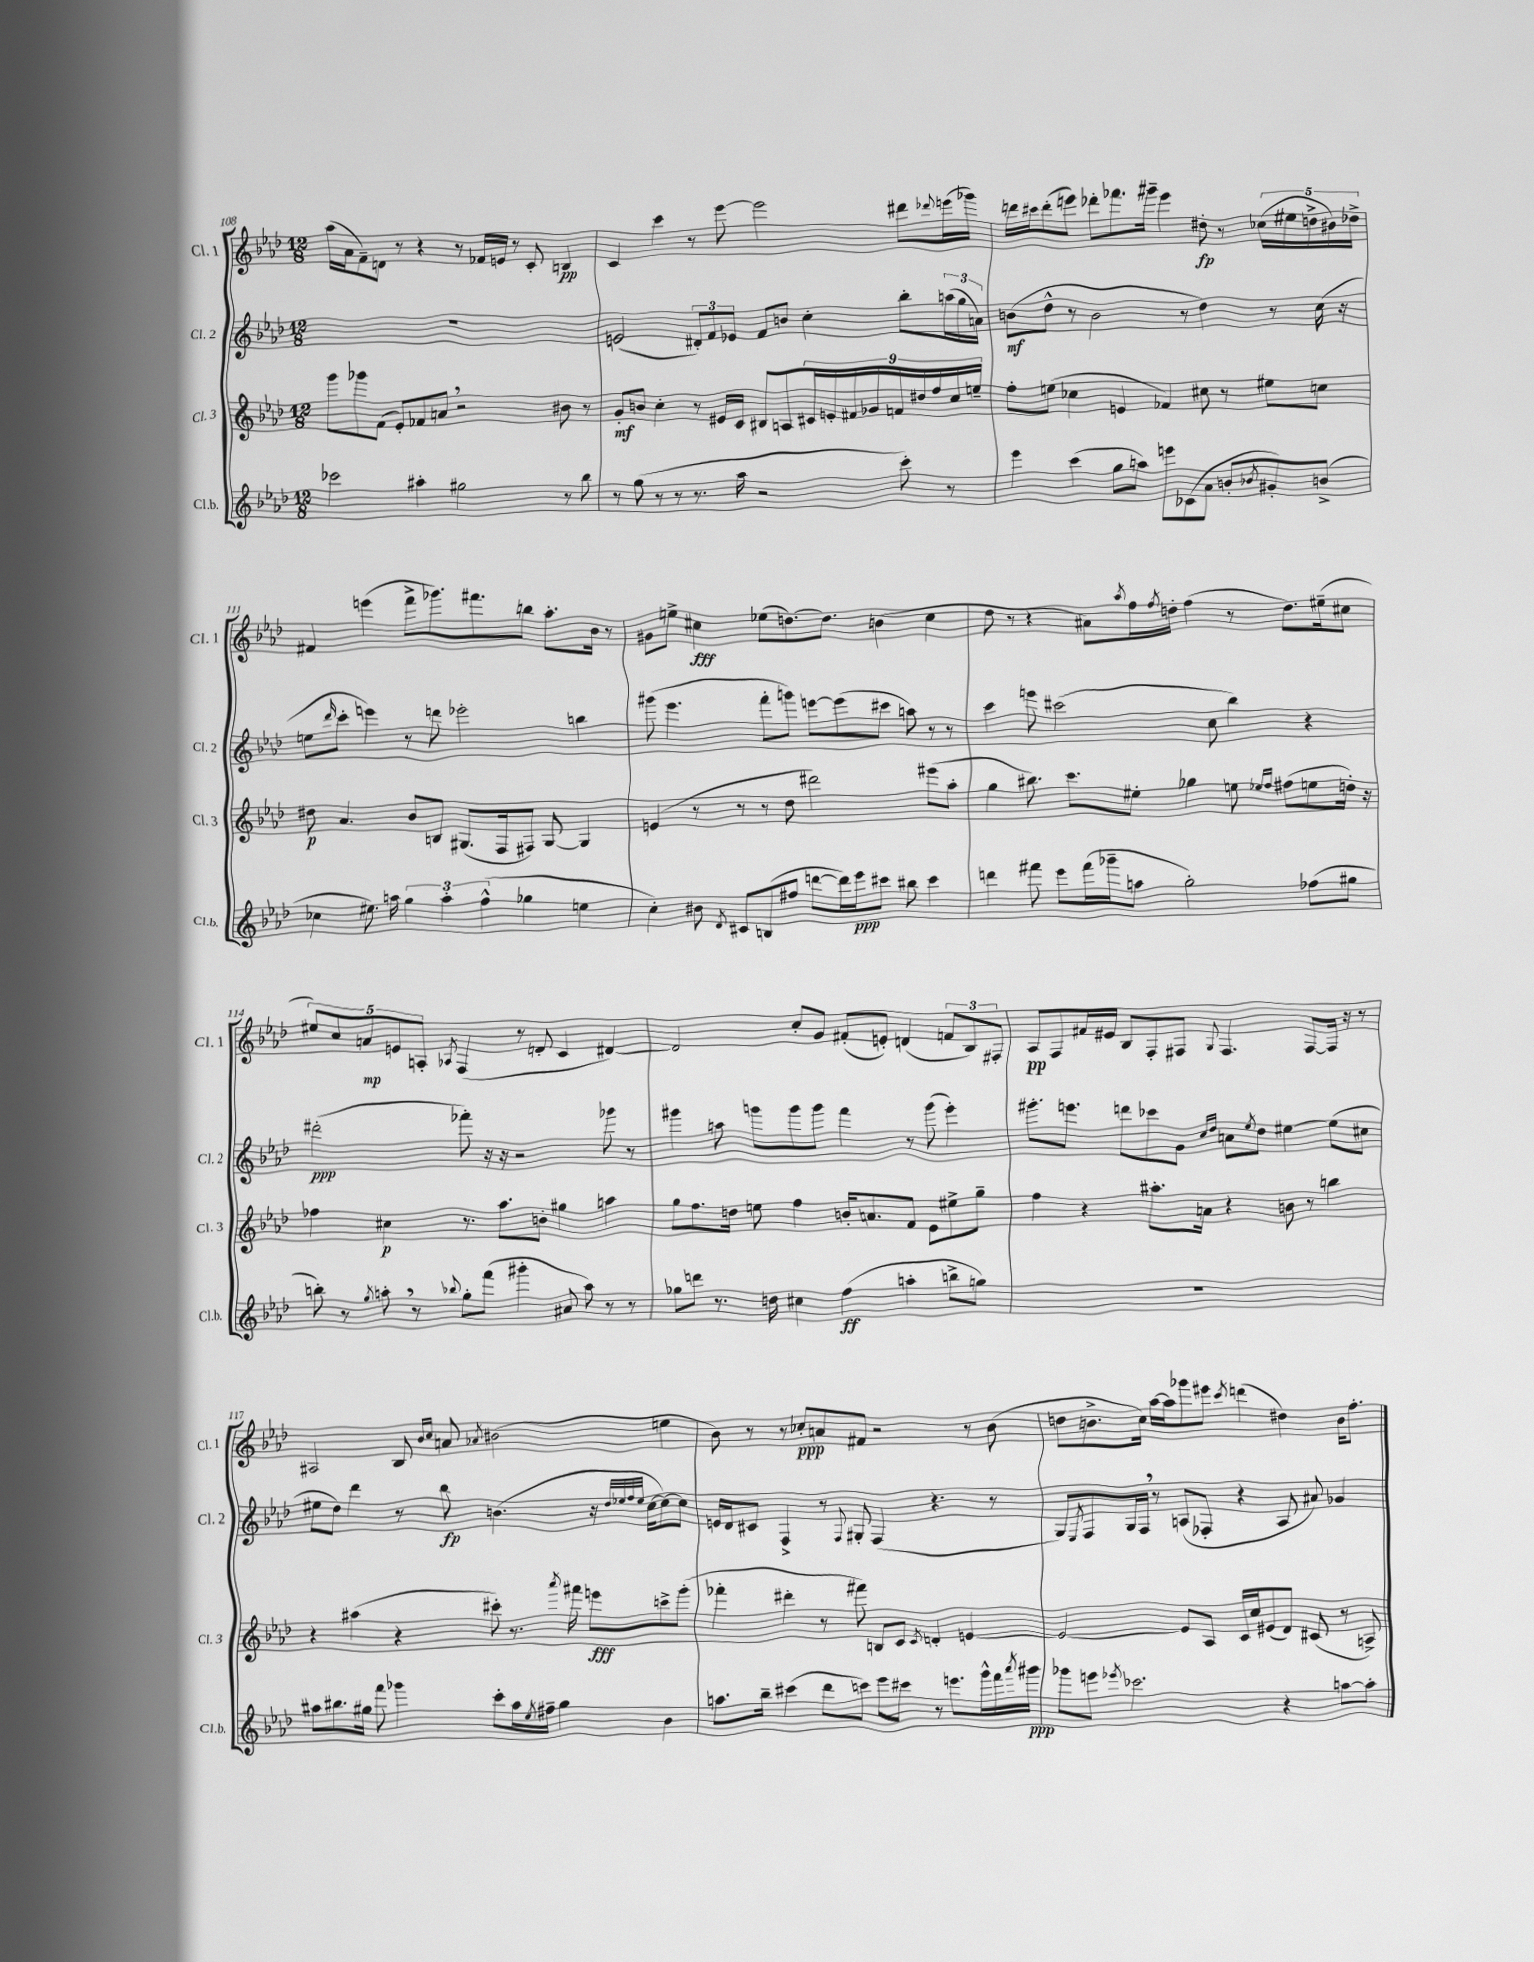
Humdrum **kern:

**kern	**dynam	**kern	**dynam	**kern	**dynam	**kern	**dynam
*part4	*part4	*part3	*part3	*part2	*part2	*part1	*part1
*staff4	*staff4	*staff3	*staff3	*staff2	*staff2	*staff1	*staff1
*I"Cl.b.	*	*I"Cl. 3	*	*I"Cl. 2	*	*I"Cl. 1	*
*I'Cl.b.	*	*I'Cl. 3	*	*I'Cl. 2	*	*I'Cl. 1	*
*clefG2	*	*clefG2	*	*clefG2	*	*clefG2	*
*k[b-e-a-d-]	*	*k[b-e-a-d-]	*	*k[b-e-a-d-]	*	*k[b-e-a-d-]	*
*M12/8	*	*M12/8	*	*M12/8	*	*M12/8	*
=108	=108	=108	=108	=108	=108	=108	=108
2ccc-X\	.	8ggg\L	.	1.r	.	(16aa-\LL	.
.	.	.	.	.	.	16a-\J	.
.	.	8ggg-X\	.	.	.	8f~\)	.
.	.	(8f\J	.	.	.	8dn\J	.
.	.	8e-'/L)	.	.	.	8r	.
4aa#X'\	.	8f-X/	.	.	.	4r	.
.	.	8an,/J	.	.	.	.	.
2gg#X\	.	2r	.	.	.	8r	.
.	.	.	.	.	.	16f-X/LL	.
.	.	.	.	.	.	16en/JJ	.
.	.	.	.	.	.	8r	.
.	.	.	.	.	.	8c'/	.
8r	.	8b#X\	.	.	.	4Bn/	pp
8bb-\	.	8r	.	.	.	.	.
=109	=109	=109	=109	=109	=109	=109	=109
8r	.	8g'/L	mf	(2en/	.	4c/	.
(8gg\	.	8bn/J	.	.	.	.	.
8r	.	4cc'\	.	.	.	4ccc\	.
8r	.	.	.	.	.	.	.
8.r	.	8r	.	12d#X'/L)	.	8r	.
.	.	.	.	12f/	.	.	.
.	.	16e#X/LL	.	.	.	[8eee-\	.
.	.	.	.	12e-X/J	.	.	.
16aa-\	.	16c/JJ	.	.	.	.	.
2r	.	8B#X/L	.	8f/L	.	2eee-\]	.
.	.	8An/	.	8bn/J	.	.	.
.	.	18c#X/L	.	4cc'\	.	.	.
.	.	18en'/	.	.	.	.	.
.	.	18f#X/	.	.	.	.	.
.	.	18g-X/	.	.	.	.	.
.	.	18fn/	.	.	.	.	.
8ccc'\)	.	.	.	8bb-'\L	.	8ddd#X\L	.
.	.	18dd#X/	.	.	.	.	.
.	.	18ff/	.	.	.	.	.
.	.	.	.	.	.	8qqddd-X/	.
8r	.	.	.	(24aan\L	.	(16eeen\L	.
.	.	18cc/	.	.	.	.	.
.	.	.	.	24gg\	.	.	.
.	.	.	.	.	.	16ggg-X\JJ)	.
.	.	18een~/JJ	.	.	.	.	.
.	.	.	.	24an\JJ)	.	.	.
=110	=110	=110	=110	=110	=110	=110	=110
4eee-\	.	8ff'\L	.	(8bn\L	mf	16dddn\LL	.
.	.	.	.	.	.	16ccc#X\J	.
.	.	(8een\J	.	8dd-^^\J	.	(8ddd'\	.
(4ccc\	.	4cc-X\	.	8r	.	8eeen\J)	.
.	.	.	.	2b\	.	8ddd-X'\L	.
8gg\L	.	4en/	.	.	.	8.fff-X\	.
8aan\J)	.	.	.	.	.	.	.
.	.	.	.	.	.	16ggg#X~\Jk	.
8eeen\L	.	4f-X/)	.	.	.	4eee\	.
(8c-X\	.	.	.	8r	.	.	.
8a-\J	.	8cc#X\	.	4dd-\)	.	8dd#X'\	fp
8bn'/L	.	8r	.	.	.	8r	.
8qb-X/	.	.	.	.	.	.	.
8g#X'/)	.	8ee#X\L	.	8r	.	(20cc-X\LL	.
.	.	.	.	.	.	20ee#X\	.
.	.	.	.	.	.	20ddn^\	.
(8bn^/J	.	8ccn\J	.	(16cc\	.	.	.
.	.	.	.	.	.	20b#X\)	.
.	.	.	.	16r	.	.	.
.	.	.	.	.	.	20dd-X^\JJ	.
!!LO:LB:g=z
=111	=111	=111	=111	=111	=111	=111	=111
4cc-X\	.	8dd#X\	p	8een\L	.	4f#X/	.
.	.	.	.	16qqddd-/	.	.	.
.	.	4.a-/	.	8ccc'\J	.	.	.
8.ee#X\)	.	.	.	4eeen\)	.	(4eeen\	.
16aan\	.	.	.	.	.	.	.
6gg\	.	8b-/L	.	8r	.	8fff^\L	.
.	.	8Bn/J	.	8dddn\	.	8.ggg-X\)	.
6aa'\	.	.	.	.	.	.	.
.	.	(8.G#X/L	.	2eee-X'\	.	.	.
.	.	.	.	.	.	8.fff#X\	.
(6ff^^\	.	.	.	.	.	.	.
.	.	16F/k	.	.	.	.	.
4gg-X\	.	8F#X/J)	.	.	.	8bbn\J	.
.	.	[8G#/	.	.	.	8.aa-'\L	.
4een\	.	4G#/]	.	4bbn\	.	.	.
.	.	.	.	.	.	16b-\Jk	.
.	.	.	.	.	.	8r	.
=112	=112	=112	=112	=112	=112	=112	=112
4cc'\)	.	(4en/	.	(8ggg#X\	.	8g#X\L	.
.	.	.	.	4.eee-\	.	8een^\J	.
8b#X\	.	8r	.	.	.	4cc#X\	fff
8qd-/	.	.	.	.	.	.	.
8c#X/L	.	8r	.	.	.	.	.
(8Bn/	.	8r	.	8fff'\L	.	(8ee-X\L	.
8ff#X/J	.	8dd-\	.	8gggn\J)	.	[8.ddn\)	.
[8dddn\L	.	2ddd#X\)	.	[8eeen\L	.	.	.
.	.	.	.	.	.	8.dd\J]	.
16ddd\L])	.	.	.	(8eee\]	.	.	.
16eee-\J	ppp	.	.	.	.	.	.
8ccc#X\J	.	.	.	8ccc#X\J	.	(4bn\	.
8bb#X\	.	.	.	8aan\)	.	.	.
4ccc#\	.	(8eee#X\L	.	8r	.	4cc#\	.
.	.	8aa-'\J	.	8r	.	.	.
=113	=113	=113	=113	=113	=113	=113	=113
4dddn\	.	4gg\	.	4ccc\	.	8dd-\	.
.	.	.	.	.	.	8r	.
8fff#X\	.	8.bb#X\)	.	8eeen\	.	4r	.
8eee-\L	.	.	.	(2ccc#X\	.	.	.
.	.	8.ccc\L	.	.	.	.	.
(16fff#\L	.	.	.	.	.	8a#X\L)	.
16ggg-X~\J	.	.	.	.	.	.	.
.	.	.	.	.	.	8qaa-/	.
8aan\J	.	8ee#X'\J	.	.	.	16ff\L	.
.	.	.	.	.	.	8qff/	.
.	.	.	.	.	.	16ddn'\JJ	.
2gg'\)	.	4gg-X\	.	.	.	(4ff\	.
.	.	.	.	8cc\	.	.	.
.	.	8een\	.	4bb-\)	.	8r	.
.	.	16qqee-X/LL	.	.	.	.	.
.	.	16qqff/JJ	.	.	.	.	.
.	.	(8ff#X\L	.	.	.	8.dd\L)	.
(8ff-X\L	.	8een\	.	4r	.	.	.
.	.	.	.	.	.	(16ee#X~\k	.
8gg#X\J	.	16ddn'\Jk)	.	.	.	8cc#X\J	.
.	.	16r	.	.	.	.	.
!!LO:LB:g=z
=114	=114	=114	=114	=114	=114	=114	=114
8bbn'\)	.	4ff-X\	.	(2ddd#X'\	ppp	10ee#X/L)	.
.	.	.	.	.	.	10cc/	.
8r	.	.	.	.	.	.	.
.	.	.	.	.	.	10an/	mp
8qgg/	.	.	.	.	.	.	.
8aan',\	.	4cc#X\	p	.	.	.	.
.	.	.	.	.	.	10en/	.
8r	.	.	.	.	.	.	.
.	.	.	.	.	.	10An'/J	.
8qqbb-X/	.	.	.	.	.	8qA-X/	.
8gg'\L	.	8.r	.	8fff-X'\)	.	(4F/	.
(8fff\J	.	.	.	16r	.	.	.
.	.	8.aa-\L	.	16r	.	.	.
4ggg#X'\	.	.	.	2r	.	8r	.
.	.	8bn'\J	.	.	.	8dn'/	.
8a#X/	.	4gg#X\	.	.	.	4c/	.
8aa\)	.	.	.	.	.	.	.
8r	.	4aan\	.	8ggg-X\	.	[4d#X/)	.
8r	.	.	.	8r	.	.	.
=115	=115	=115	=115	=115	=115	=115	=115
8gg-X\L	.	8gg\L	.	4ggg#X\	.	2d#/]	.
8dddn\J	.	8.ff\	.	.	.	.	.
8.r	.	.	.	8aan\	.	.	.
.	.	16ddn\Jk	.	.	.	.	.
.	.	8een\	.	8gggn\L	.	.	.
16ddn\	.	.	.	.	.	.	.
4cc#X\	.	4ff\	.	8ggg\	.	8cc'/L	.
.	.	.	.	8ggg\J	.	8g/J	.
(4ff\	ff	16bn'/KL	.	4fff\	.	(8f#X'/L	.
.	.	8.an/	.	.	.	.	.
.	.	.	.	.	.	8en'/J)	.
4aan'\	.	8f/J	.	8r	.	(4dn/	.
.	.	8e-\L	.	(8ggg\	.	.	.
8bbn^\L	.	8ee#X^\	.	4eee-'\)	.	12fn/L	.
.	.	.	.	.	.	12B-/)	.
8ggn\J)	.	8gg~\J	.	.	.	.	.
.	.	.	.	.	.	12F#X'/J	.
=116	=116	=116	=116	=116	=116	=116	=116
1.r	.	4ff\	.	8.ggg#X'\L	.	8A-/L	pp
.	.	.	.	.	.	8F/	.
.	.	.	.	8.eeen\J	.	.	.
.	.	4r	.	.	.	16f#X/L	.
.	.	.	.	.	.	16e#X/JJ	.
.	.	.	.	8dddn\L	.	8B-/L	.
.	.	8.aa#X'\L	.	8ccc-X\	.	8F'/	.
.	.	.	.	8g\J	.	8F#X/J	.
.	.	16an\Jk	.	.	.	.	.
.	.	.	.	16qqcc/LL	.	.	.
.	.	.	.	16qqdd-/JJ	.	8qqG/	.
.	.	4r	.	8an\L	.	4.F#/	.
.	.	.	.	8qee-/	.	.	.
.	.	.	.	8dd-\J	.	.	.
.	.	8bn\	.	[4ee#X\	.	.	.
.	.	8r	.	.	.	[8F#/L	.
.	.	4bbn\	.	(8ee#\L]	.	16F#/Jk]	.
.	.	.	.	.	.	16r	.
.	.	.	.	8cc#X\J	.	8r	.
!!LO:LB:g=z
=117	=117	=117	=117	=117	=117	=117	=117
8aa#X\L	.	4r	.	8ee#X\L	.	2A#X/	.
8.bb#X\	.	.	.	8dd-\J)	.	.	.
.	.	(4aa#X\	.	4ddd-\	.	.	.
16gg#X\Jk	.	.	.	.	.	.	.
8fff\	.	.	.	.	.	.	.
4ggg-X\	.	4r	.	8r	.	8B-/	.
.	.	.	.	.	.	16qqb-/LL	.
.	.	.	.	.	.	16qqcc/JJ	.
.	.	.	.	8bb-\	fp	8an/	.
.	.	.	.	.	.	8qa-X/	.
8ccc'\L	.	8ccc#X'\)	.	(4.bn\	.	(2b#X\	.
16aa#\L	.	8.r	.	.	.	.	.
8qee-/	.	.	.	.	.	.	.
16ff#X~\JJ	.	.	.	.	.	.	.
4gg#\	.	.	.	.	.	.	.
.	.	8qaaa-/	.	.	.	.	.
.	.	16fff#X\	.	.	.	.	.
.	.	8eeen\L	fff	16r	.	.	.
.	.	.	.	32qqdd-/LLL	.	.	.
.	.	.	.	32qqee-X/	.	.	.
.	.	.	.	32qqff/	.	.	.
.	.	.	.	32qqee-/JJJ	.	.	.
.	.	.	.	[16cc\KL	.	.	.
4b-\	.	8cccn^\	.	8cc\_)	.	4een\	.
.	.	(8ggg'\J	.	8cc\J]	.	.	.
=118	=118	=118	=118	=118	=118	=118	=118
8.aan\L	.	4fff-X'\	.	16en/LL	.	8b-\)	.
.	.	.	.	16d-/J	.	.	.
.	.	.	.	8c#X/J	.	8r	.
16bb-~\Jk	.	.	.	.	.	.	.
(4ccc#X\	.	4ddd#X'\	.	4F^/	.	8r	.
.	.	.	.	.	.	8cc-X'/L	ppp
8ddd-\L	.	8r	.	8r	.	8an/	.
.	.	.	.	8qqF/	.	.	.
8cccn\J)	.	8fff#X\)	.	8G#X'/	.	8f#X/J	.
8eee-\L	.	8Bn/L	.	(4F/	.	2r	.
8ccc#X\J	.	8c/J	.	.	.	.	.
.	.	8qc/	.	.	.	.	.
8r	.	4dn'/	.	4.r	.	.	.
8.eeen\L	.	.	.	.	.	.	.
.	.	[4en/	.	.	.	8r	.
16ggg^^\L	.	.	.	.	.	.	.
16fff\	.	.	.	8r	.	(8b-\	.
8qaaa-/	.	.	.	.	.	.	.
16ggg#X\JJ	ppp	.	.	.	.	.	.
=119	=119	=119	=119	=119	=119	=119	=119
8ggg-X\L	.	2e/_	.	8G/L)	.	8ddn\L	.
.	.	.	.	8qE-/	.	.	.
8eeen\J	.	.	.	8F/	.	8.bn^\	.
8qeee-X/	.	.	.	.	.	.	.
2.ccc-X\	.	.	.	16G/L	.	.	.
.	.	.	.	16F,/JJ	.	16cc\Jk)	.
.	.	.	.	8r	.	[16aa-\LL	.
.	.	.	.	.	.	16aa-\J]	.
.	.	8e/L]	.	(8An/L	.	8ggg-X\	.
.	.	8A-/J	.	8F-X'/J	.	8eee#X\J	.
.	.	.	.	.	.	8qccc/	.
.	.	16c/LL	.	4r	.	(4dddn\	.
.	.	16cc/J	.	.	.	.	.
.	.	(8e#X/	.	.	.	.	.
4r	.	8d-/J)	.	8A/	.	4dd#X\)	.
.	.	(8c#X/	.	8a#X/)	.	.	.
[8aan\L	.	8r	.	4g-X/	.	16b\KL	.
.	.	.	.	.	.	8.ff'\J	.
8aa'\J]	.	8An^/)	.	.	.	.	.
==	==	==	==	==	==	==	==
*-	*-	*-	*-	*-	*-	*-	*-
